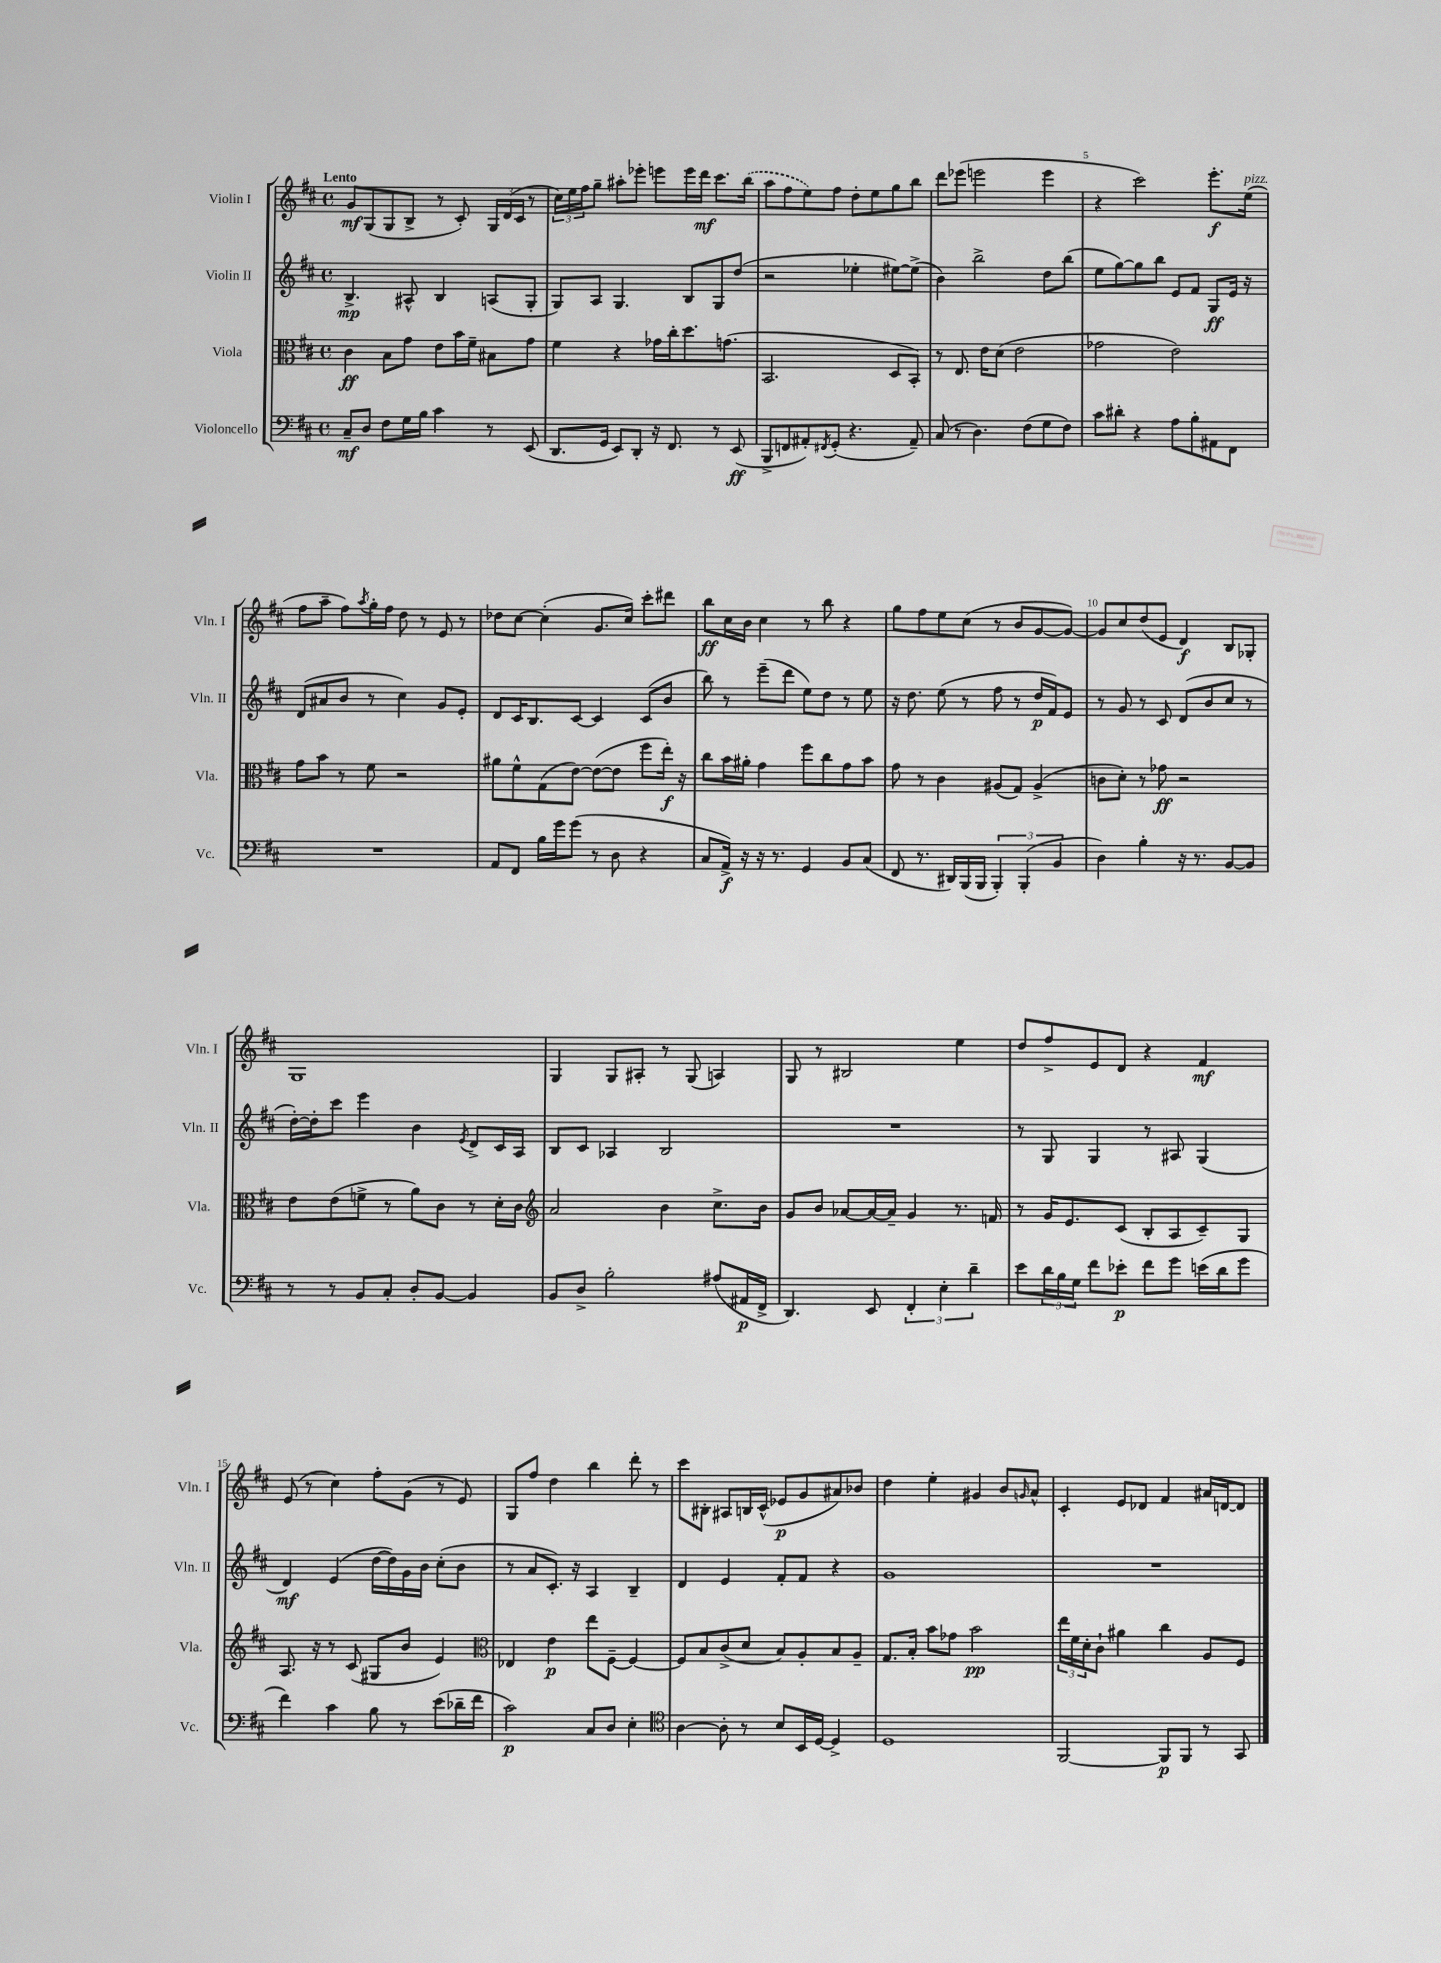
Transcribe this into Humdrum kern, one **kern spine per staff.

**kern	**dynam	**kern	**dynam	**kern	**dynam	**kern	**dynam
*part4	*part4	*part3	*part3	*part2	*part2	*part1	*part1
*staff4	*staff4	*staff3	*staff3	*staff2	*staff2	*staff1	*staff1
*I"Violoncello	*	*I"Viola	*	*I"Violin II	*	*I"Violin I	*
*I'Vc.	*	*I'Vla.	*	*I'Vln. II	*	*I'Vln. I	*
*clefF4	*	*clefC3	*	*clefG2	*	*clefG2	*
*k[f#c#]	*	*k[f#c#]	*	*k[f#c#]	*	*k[f#c#]	*
*M4/4	*	*M4/4	*	*M4/4	*	*M4/4	*
*met(c)	*	*met(c)	*	*met(c)	*	*met(c)	*
=1	=1	=1	=1	=1	=1	=1	=1
!	!	!	!	!	!	!LO:TX:a:B:t=Lento	!
8C#~/L	mf	4c#\	ff	4.B^/	mp	8g/L	mf
8D/J	.	.	.	.	.	(8G/	.
8F#\L	.	8B\L	.	.	.	8G/	.
16G\L	.	8g\J	.	8A#X^^/	.	8B^/J	.
16B\JJ	.	.	.	.	.	.	.
4c#\	.	8e\L	.	4B/	.	8r	.
.	.	16b\L	.	.	.	8c#'/)	.
.	.	16f#~\JJ	.	.	.	.	.
8r	.	8B#X\L	.	(8An/L	.	24G/LL	.
.	.	.	.	.	.	(24d/	.
.	.	.	.	.	.	24c#/JJ	.
(8EE/	.	8g\J	.	8G'/J	.	8r	.
=2	=2	=2	=2	=2	=2	=2	=2
8.DD/L	.	4f#\	.	8G/L)	.	24cc#\LL)	.
.	.	.	.	.	.	24ee\	.
.	.	.	.	.	.	24ff#\J	.
.	.	.	.	8A/J	.	8gg~\J	.
16GG/Jk	.	.	.	.	.	.	.
8EE/L)	.	4r	.	4.G/	.	8aa#X'\L	.
8DD'/J	.	.	.	.	.	8eee-X'\J	.
16r	.	16g-X\LL	.	.	.	8eeen\L	.
8.FF#/	.	16cc#'\J	.	.	.	.	.
.	.	8.dd\	.	8B/L	.	16eee\L	.
.	.	.	.	.	.	16ddd\JJ	mf
8r	.	.	.	8G/	.	8.ccc#\L	.
.	.	(8.gn\J	.	.	.	.	.
(8EE/	ff	.	.	(8dd/J	.	.	.
.	.	.	.	.	.	(16bb\Jk	.
=3	=3	=3	=3	=3	=3	=3	=3
8BBB^/L	.	2.BB/	.	2r	.	8aa\L	.
8FFn/	.	.	.	.	.	8ff#\	.
8AA#X'/)	.	.	.	.	.	8ee\)	.
8qFF#X/	.	.	.	.	.	.	.
(8GG'/J	.	.	.	.	.	8ff#\J	.
4.r	.	.	.	4ee-X'\	.	8dd'\L	.
.	.	.	.	.	.	8ee\	.
.	.	8D/L	.	[8ee#X\L)	.	8gg\	.
8AA#~/)	.	8BB'/J)	.	(8ee#^\J]	.	8bb\J	.
=4	=4	=4	=4	=4	=4	=4	=4
(8C#/	.	8r	.	4b\)	.	8ddd\L	.
8r	.	8.E/	.	.	.	(8eee-X\J	.
4.D\)	.	.	.	2bb^\	.	2eeen\	.
.	.	16e\KL	.	.	.	.	.
.	.	(8d\J	.	.	.	.	.
.	.	2e\	.	.	.	.	.
(8F#\L	.	.	.	.	.	.	.
8G\	.	.	.	8dd\L	.	4eee\	.
8F#\J)	.	.	.	(8bb\J	.	.	.
=5	=5	=5	=5	=5	=5	=5	=5
8c#\L	.	2g-X\	.	8ee\L	.	4r	.
8d#X'\J	.	.	.	[8gg\)	.	.	.
4r	.	.	.	8gg\]	.	2ccc#\)	.
.	.	.	.	8bb\J	.	.	.
8A\L	.	2e\)	.	8e/L	.	.	.
8B'\	.	.	.	8f#/J	.	.	.
8AA#X\	.	.	.	8G/L	ff	8.eee'\L	f
8FF#\J	.	.	.	16e/Jk	.	.	.
!	!	!	!	!	!	!LO:TX:a:i:t=pizz.	!
.	.	.	.	16r	.	(16ee\Jk	.
!!LO:LB:g=z
=6	=6	=6	=6	=6	=6	=6	=6
1r	.	8g\L	.	(8d/L	.	8ff#\L	.
.	.	8b\J	.	8a#X/	.	8aa~\J	.
.	.	8r	.	8b/J	.	8ff#\L)	.
.	.	.	.	.	.	8qaa/	.
.	.	8f#\	.	8r	.	16gg'\L	.
.	.	.	.	.	.	16ff#\JJ	.
.	.	2r	.	4cc#\)	.	8dd\	.
.	.	.	.	.	.	8r	.
.	.	.	.	8g/L	.	8e/	.
.	.	.	.	8e'/J	.	8r	.
=7	=7	=7	=7	=7	=7	=7	=7
8AA/L	.	8a#X\L	.	8d/L	.	8dd-X\L	.
8FF#/J	.	8f#^^\	.	16c#/K	.	[8cc#\J	.
.	.	.	.	8.B/	.	.	.
16B\LL	.	(8G\	.	.	.	(4cc#'\]	.
16g\J	.	.	.	.	.	.	.
(8g\J	.	[8e\J)	.	[8c#/J	.	.	.
8r	.	(8e\L_	.	4c#/]	.	8.g/L	.
8D\	.	8e\J]	.	.	.	.	.
.	.	.	.	.	.	16cc#/Jk)	.
4r	.	8ff#\L	.	(8c#/L	.	8ccc#'\L	.
.	.	16ee'\Jk)	f	8b/J	.	8ddd#X\J	.
.	.	16r	.	.	.	.	.
=8	=8	=8	=8	=8	=8	=8	=8
8C#/L	.	8cc#\L	.	8bb\)	.	8bb\L	ff
16AA^/Jk)	f	16b\L	.	8r	.	16cc#\L	.
16r	.	16a#X'\JJ	.	.	.	16b\JJ	.
16r	.	4g\	.	(8eee~\L	.	4cc#\	.
8.r	.	.	.	.	.	.	.
.	.	.	.	8ddd\J	.	.	.
4GG/	.	8ff#\L	.	8ee\L)	.	8r	.
.	.	8cc#\	.	8dd\J	.	8bb\	.
8BB/L	.	8g\	.	8r	.	4r	.
(8C#/J	.	8b\J	.	8ee\	.	.	.
=9	=9	=9	=9	=9	=9	=9	=9
8FF#/	.	8g\	.	16r	.	8gg\L	.
.	.	.	.	8.dd\	.	.	.
8.r	.	8r	.	.	.	8ff#\	.
.	.	4c#\	.	(8ee\	.	8ee\	.
16DD#X/LL)	.	.	.	.	.	.	.
(16BBB/	.	.	.	8r	.	(8cc#\J	.
16BBB/JJ	.	.	.	.	.	.	.
6BBB'/)	.	(8A#X/L	.	8ff#\	.	8r	.
.	.	8G/J)	.	8r	.	8b/L	.
(6BBB'/	.	.	.	.	.	.	.
.	.	(4A#^/	.	16dd/LL	p	[8g/	.
.	.	.	.	16f#/J)	.	.	.
6BB/	.	.	.	.	.	.	.
.	.	.	.	8e/J	.	8g/J_)	.
=10	=10	=10	=10	=10	=10	=10	=10
4D\)	.	8cn\L	.	8r	.	8g/L]	.
.	.	8d'\J)	.	8g/	.	8cc#/	.
4B'\	.	8r	.	8r	.	(8dd/	.
.	.	8g-X\	ff	8c#/	.	8e/J	.
16r	.	2r	.	(8d/L	.	4d/)	f
8.r	.	.	.	.	.	.	.
.	.	.	.	8b/	.	.	.
[8BB/L	.	.	.	8cc#/J	.	8B/L	.
8BB/J]	.	.	.	8r	.	8G-X'/J	.
!!LO:LB:g=z
=11	=11	=11	=11	=11	=11	=11	=11
8r	.	8e\L	.	[16dd'\LL)	.	1G	.
.	.	.	.	16dd'\J]	.	.	.
8r	.	(8e\	.	8ccc#\J	.	.	.
8BB/L	.	8fn^\J	.	4eee\	.	.	.
8C#'/J	.	8r	.	.	.	.	.
8D'/L	.	8a\L)	.	4b\	.	.	.
[8BB/J	.	8c#\J	.	.	.	.	.
.	.	.	.	8qe/	.	.	.
4BB/]	.	8r	.	8d^/L	.	.	.
.	.	16d'\LL	.	16c#/L	.	.	.
.	.	16c#\JJ	.	16A/JJ	.	.	.
=12	=12	=12	=12	=12	=12	=12	=12
*	*	*clefG2	*	*	*	*	*
8BB/L	.	2a/	.	8B/L	.	4G/	.
8D^/J	.	.	.	8c#/J	.	.	.
2B'\	.	.	.	4A-X/	.	8G/L	.
.	.	.	.	.	.	8A#X'/J	.
.	.	4b\	.	2B/	.	8r	.
.	.	.	.	.	.	(8G/	.
(8A#X/L	.	8.cc#^\L	.	.	.	4An/)	.
16AA#X/L	p	.	.	.	.	.	.
16FF#^/JJ	.	16b\Jk	.	.	.	.	.
=13	=13	=13	=13	=13	=13	=13	=13
4.DD/)	.	8g/L	.	1r	.	8G/	.
.	.	8b/J	.	.	.	8r	.
.	.	[8a-X/L	.	.	.	2B#X/	.
8EE/	.	16a-/L_	.	.	.	.	.
.	.	16a-~/JJ]	.	.	.	.	.
6FF#'/	.	4g/	.	.	.	.	.
6E'\	.	.	.	.	.	.	.
.	.	8.r	.	.	.	4ee\	.
6d~\	.	.	.	.	.	.	.
.	.	16fn/	.	.	.	.	.
=14	=14	=14	=14	=14	=14	=14	=14
8e\L	.	8r	.	8r	.	8dd/L	.
24d\L	.	16g/KL	.	8G/	.	8ff#^/	.
24B\	.	.	.	.	.	.	.
.	.	8.e/	.	.	.	.	.
24G\JJ	.	.	.	.	.	.	.
8f#\L	.	.	.	4G/	.	8e/	.
8e-X'\J	p	(8c#/J	.	.	.	8d/J	.
8f#\L	.	8B'/L	.	8r	.	4r	.
8g\J	.	8A/	.	8A#X/	.	.	.
(16en\LL	.	8c#~/)	.	(4G/	.	4f#/	mf
16d\J	.	.	.	.	.	.	.
8g\J	.	8G/J	.	.	.	.	.
!!LO:LB:g=z
=15	=15	=15	=15	=15	=15	=15	=15
4f#\)	.	8.A/	.	4d/)	mf	(8e/	.
.	.	.	.	.	.	8r	.
.	.	16r	.	.	.	.	.
4c#\	.	8r	.	(4e/	.	4cc#\)	.
.	.	(8c#/	.	.	.	.	.
8B\	.	8G#X/L	.	[16dd\LL	.	8ff#'\L	.
.	.	.	.	16dd\])	.	.	.
8r	.	8b/J	.	16g\	.	(8g\J	.
.	.	.	.	16b\JJ	.	.	.
(8e\L	.	4e/)	.	(8cc#'\L	.	8r	.
16d-X~\L	.	.	.	8b\J	.	8e/)	.
16f#\JJ	.	.	.	.	.	.	.
=16	=16	=16	=16	=16	=16	=16	=16
*	*	*clefC3	*	*	*	*	*
2c#\)	p	4E-X/	.	8r	.	8G/L	.
.	.	.	.	8a/L	.	8ff#/J	.
.	.	4e\	p	8.c#'/J)	.	4dd\	.
.	.	.	.	16r	.	.	.
8C#/L	.	8ee\L	.	4A/	.	4bb\	.
8D/J	.	[8F#~\J	.	.	.	.	.
4E'\	.	4F#/_	.	4B~/	.	8ddd'\	.
.	.	.	.	.	.	8r	.
=17	=17	=17	=17	=17	=17	=17	=17
*clefC4	*	*	*	*	*	*	*
[4A\	.	8F#/L]	.	4d/	.	8ccc#\L	.
.	.	8B/	.	.	.	8B#X'\J	.
8A'\]	.	(8c#^/	.	4e/	.	8A#X/L	.
8r	.	8d/J	.	.	.	16Bn/L	.
.	.	.	.	.	.	(16c#^^/JJ	.
8B/L	.	8B/L)	.	8f#'/L	.	8e-X/L	p
16BB/L	.	8A'/	.	8f#/J	.	8g/	.
[16D/JJ	.	.	.	.	.	.	.
4D^/]	.	8B/	.	4r	.	8a#X/)	.
.	.	8A~/J	.	.	.	8b-X/J	.
=18	=18	=18	=18	=18	=18	=18	=18
1D	.	8.G/L	.	1g	.	4dd\	.
.	.	16B'/Jk	.	.	.	.	.
.	.	8b\L	.	.	.	4ee'\	.
.	.	8g-X\J	.	.	.	.	.
.	.	2b\	pp	.	.	4g#X/	.
.	.	.	.	.	.	8b/L	.
.	.	.	.	.	.	16qqgn/	.
.	.	.	.	.	.	8a^^/J	.
=19	=19	=19	=19	=19	=19	=19	=19
[2FF#/	.	24ee\LL	.	1r	.	4c#'/	.
.	.	24f#\	.	.	.	.	.
.	.	24d'\J	.	.	.	.	.
.	.	8c#`\J	.	.	.	.	.
.	.	4a#X\	.	.	.	8e/L	.
.	.	.	.	.	.	8d-X/J	.
8FF#/L]	p	4cc#\	.	.	.	4f#/	.
8FF#/J	.	.	.	.	.	.	.
8r	.	8A/L	.	.	.	16a#X/LL	.
.	.	.	.	.	.	[16dn/J	.
8GG/	.	8F#/J	.	.	.	8d/J]	.
==	==	==	==	==	==	==	==
*-	*-	*-	*-	*-	*-	*-	*-
